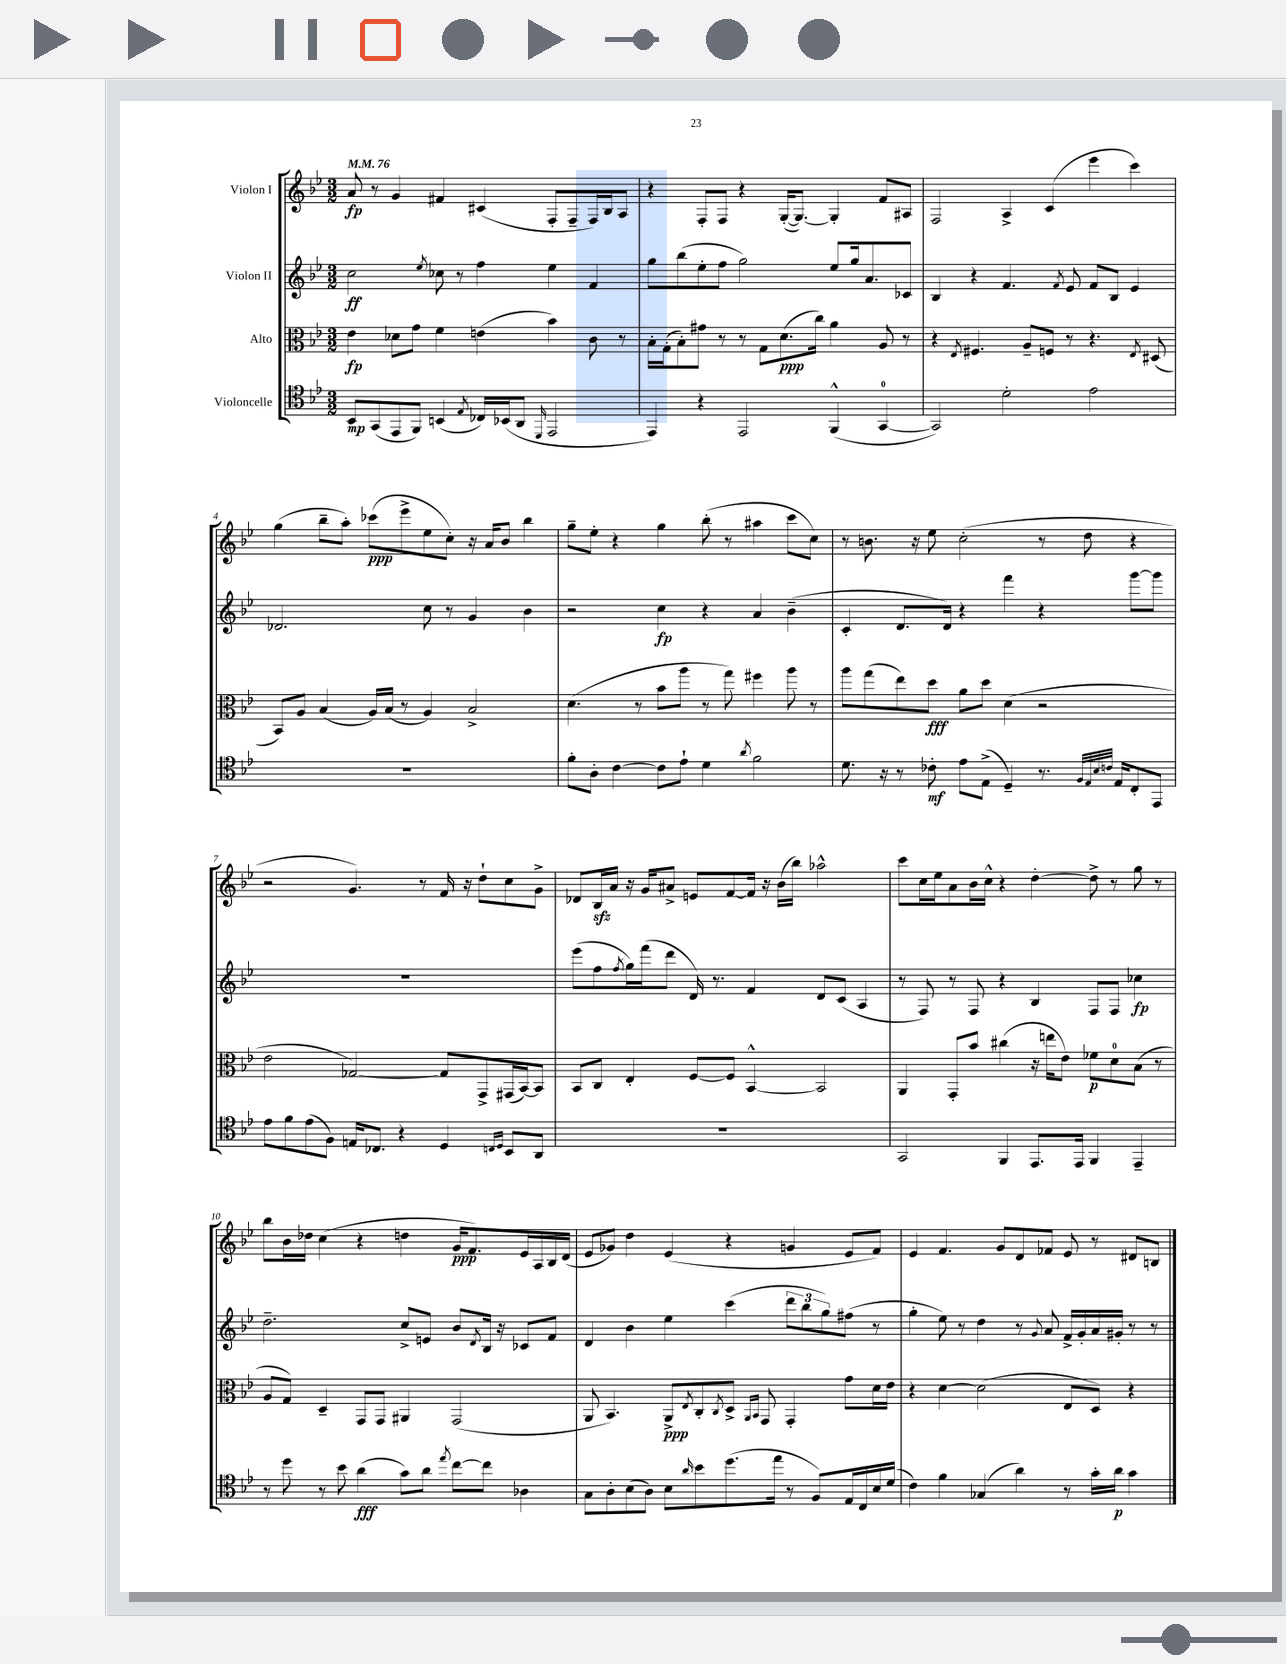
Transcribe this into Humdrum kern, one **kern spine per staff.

**kern	**dynam	**kern	**dynam	**kern	**dynam	**kern	**dynam
*part4	*part4	*part3	*part3	*part2	*part2	*part1	*part1
*staff4	*staff4	*staff3	*staff3	*staff2	*staff2	*staff1	*staff1
*I"Violoncelle	*	*I"Alto	*	*I"Violon II	*	*I"Violon I	*
*clefC4	*	*clefC3	*	*clefG2	*	*clefG2	*
*k[b-e-]	*	*k[b-e-]	*	*k[b-e-]	*	*k[b-e-]	*
*M3/2	*	*M3/2	*	*M3/2	*	*M3/2	*
*MM76	*	*MM76	*	*MM76	*	*MM76	*
=1	=1	=1	=1	=1	=1	=1	=1
8BB-/L	mp	4e-\	fp	2cc\	ff	8a/	fp
(8GG/	.	.	.	.	.	8r	.
8EE-/	.	8d-X\L	.	.	.	4g/	.
8FF/J)	.	8g\J	.	.	.	.	.
.	.	.	.	8qee-/	.	.	.
(4BBn/	.	4f\	.	8cc-X\	.	4f#X/	.
.	.	.	.	8r	.	.	.
8qE-/	.	.	.	.	.	.	.
16C-X/LL)	.	(4en\	.	4ff\	.	(4c#X/	.
(16BB-X/J	.	.	.	.	.	.	.
8AA/J	.	.	.	.	.	.	.
16qqDD/	.	.	.	.	.	.	.
2EE-/	.	4b-\)	.	4ee-\	.	8F'/L	.
.	.	.	.	.	.	8F~/	.
.	.	8c\	.	4f/	.	16F/L)	.
.	.	.	.	.	.	16B-/J	.
.	.	8r	.	.	.	8A/J	.
=2	=2	=2	=2	=2	=2	=2	=2
4EE-/)	.	16B-'\LL	.	8gg\L	.	4r	.
.	.	(16G'\J	.	.	.	.	.
.	.	8B-'\)	.	(8bb-\	.	.	.
4r	.	8g#X\J	.	8ee-'\	.	8F'/L	.
.	.	8r	.	8ff\J	.	8F/J	.
2EE-/	.	8r	.	2gg\)	.	4r	.
.	.	8G\L	.	.	.	.	.
.	.	(8.d\	ppp	.	.	([16G'/KL	.
.	.	.	.	.	.	8.G/J_)	.
.	.	16cc\Jk)	.	.	.	.	.
(4FF^^/	.	4a\	.	8ee-/L	.	4G'/]	.
.	.	.	.	16gg/k	.	.	.
.	.	.	.	8.a/	.	.	.
[4GG/	.	8A/	.	.	.	8f/L	.
.	.	8r	.	8c-X/J	.	8A#X/J	.
=3	=3	=3	=3	=3	=3	=3	=3
2GG/])	.	4r	.	4B-/	.	2F/	.
.	.	8qE-/	.	.	.	.	.
.	.	4.F#X/	.	4r	.	.	.
2d'\	.	.	.	4.f/	.	4A^/	.
.	.	8A~/L	.	.	.	.	.
.	.	8Fn/J	.	.	.	(4c/	.
.	.	.	.	8qf/	.	.	.
.	.	8r	.	8e-/	.	.	.
2e-\	.	4.r	.	8f/L	.	4eee-\	.
.	.	.	.	8B-/J	.	.	.
.	.	.	.	4e-/	.	4ccc\)	.
.	.	8qE-/	.	.	.	.	.
.	.	(8D#X/	.	.	.	.	.
!!LO:LB:g=z
=4	=4	=4	=4	=4	=4	=4	=4
1.r	.	8BB-/L)	.	2.d-X/	.	(4gg\	.
.	.	8A/J	.	.	.	.	.
.	.	(4B-/	.	.	.	8bb-~\L	.
.	.	.	.	.	.	8aa'\J)	.
.	.	16A/LL)	.	.	.	(8ccc-X\L	ppp
.	.	(16B-/JJ	.	.	.	.	.
.	.	8r	.	.	.	8eee-^\	.
.	.	4A/)	.	8cc\	.	8ee-\	.
.	.	.	.	8r	.	8cc'\J)	.
.	.	2B-^/	.	4g/	.	16r	.
.	.	.	.	.	.	16a/KL	.
.	.	.	.	.	.	8b-/J	.
.	.	.	.	4b-\	.	4bb-\	.
=5	=5	=5	=5	=5	=5	=5	=5
8f'\L	.	(4.d\	.	2r	.	8gg~\L	.
8A'\J	.	.	.	.	.	8ee-'\J	.
[4c\	.	.	.	.	.	4r	.
.	.	8r	.	.	.	.	.
8c\L]	.	8b-\L	.	4cc\	fp	4gg\	.
8e-`\J	.	8aa\J	.	.	.	.	.
4d\	.	8r	.	4r	.	(8bb-'\	.
.	.	8gg\)	.	.	.	8r	.
8qa/	.	.	.	.	.	.	.
2f\	.	4ff#X\	.	4a/	.	4aa#X\	.
.	.	8aa\	.	(4b-~\	.	8ccc\L	.
.	.	8r	.	.	.	8cc\J)	.
=6	=6	=6	=6	=6	=6	=6	=6
8.d\	.	8aa\L	.	4c'/	.	8r	.
.	.	(8gg\	.	.	.	8.bn\	.
16r	.	.	.	.	.	.	.
8r	.	8ee-\)	.	8.d/L	.	.	.
.	.	.	.	.	.	16r	.
8c-X'\	mf	8dd\J	fff	.	.	8ee-\	.
.	.	.	.	16d/Jk)	.	.	.
8e-\L	.	8a\L	.	4r	.	(2cc'\	.
(8E-^\J	.	8dd\J	.	.	.	.	.
4D~/)	.	(4d\	.	4fff\	.	.	.
8.r	.	2r	.	4r	.	8r	.
.	.	.	.	.	.	8dd\	.
32qqF/LLL	.	.	.	.	.	.	.
32qqE-/	.	.	.	.	.	.	.
32qqB-/	.	.	.	.	.	.	.
32qqcn/JJJ	.	.	.	.	.	.	.
16E-/KL	.	.	.	.	.	.	.
8C'/	.	.	.	[8ggg\L	.	4r	.
8EE-/J	.	.	.	8ggg\J]	.	.	.
!!LO:LB:g=z
=7	=7	=7	=7	=7	=7	=7	=7
8e-\L	.	2e-\	.	1.r	.	2r	.
8f\	.	.	.	.	.	.	.
(8e-\	.	.	.	.	.	.	.
8F\J)	.	.	.	.	.	.	.
16En/KL	.	[2G-X/)	.	.	.	4.g/)	.
8.C-X/J	.	.	.	.	.	.	.
4r	.	.	.	.	.	.	.
.	.	.	.	.	.	8r	.
4D/	.	8G-/L]	.	.	.	16f/	.
.	.	.	.	.	.	16r	.
.	.	8GG^/	.	.	.	8dd`\L	.
16qqCn/LL	.	.	.	.	.	.	.
16qqD/JJ	.	.	.	.	.	.	.
8BB-/L	.	(16GG#X/L	.	.	.	8cc\	.
.	.	[16BB-/J)	.	.	.	.	.
8AA/J	.	8BB-/J]	.	.	.	8g^\J	.
=8	=8	=8	=8	=8	=8	=8	=8
1.r	.	8BB-/L	.	(8eee-\L	.	8d-X/L	.
.	.	8C/J	.	8ff\	.	16B-zz/L	.
.	.	.	.	.	.	16a/JJ	.
.	.	.	.	8qff/	.	.	.
.	.	4E-'/	.	16gg\L)	.	16r	.
.	.	.	.	(16fff\J	.	16g/KL	.
.	.	.	.	8ddd\J	.	8a#X^/J	.
.	.	[8F/L	.	16d/)	.	8en/L	.
.	.	.	.	8.r	.	.	.
.	.	8F/J]	.	.	.	[8f/	.
.	.	[4BB-^^/	.	4f/	.	16f/Jk]	.
.	.	.	.	.	.	16r	.
.	.	.	.	.	.	(16b-\LL	.
.	.	.	.	.	.	16bb-\JJ)	.
.	.	2BB-/]	.	8d/L	.	2aa-X^^\	.
.	.	.	.	(8c/J	.	.	.
.	.	.	.	4A/	.	.	.
=9	=9	=9	=9	=9	=9	=9	=9
2GG/	.	4AA/	.	8r	.	8ccc\L	.
.	.	.	.	8F/)	.	16cc\L	.
.	.	.	.	.	.	16ee-\J	.
.	.	8GG'/L	.	8r	.	8a\	.
.	.	8b-/J	.	8F/	.	16b-\L	.
.	.	.	.	.	.	16cc^^\JJ	.
4FF/	.	(4cc#X\	.	4r	.	4r	.
8.EE-/L	.	16r	.	4B-/	.	[4dd'\	.
.	.	16een\KL	.	.	.	.	.
.	.	8e-\J)	.	.	.	.	.
16EE-/Jk	.	.	.	.	.	.	.
4FF/	.	8f-X\L	p	8F/L	.	8dd^\]	.
.	.	8d\	.	8F/J	.	8r	.
4EE-~/	.	(8B-\J	.	4cc-X\	fp	8gg\	.
.	.	8r	.	.	.	8r	.
!!LO:LB:g=z
=10	=10	=10	=10	=10	=10	=10	=10
8r	.	8A/L	.	2.dd~\	.	8bb-\L	.
8dd\	.	8G/J)	.	.	.	16b-\L	.
.	.	.	.	.	.	16dd-X\JJ	.
8r	.	4D~/	.	.	.	(4cc\	.
8b-\	.	.	.	.	.	.	.
(4a\	fff	8GG/L	.	.	.	4r	.
.	.	8GG/J	.	.	.	.	.
8g\L)	.	4AA#X/	.	8cc^/L	.	4ddn\	.
8a\J	.	.	.	8en/J	.	.	.
8qee-/	.	.	.	.	.	.	.
[8cc\L	.	(2GG/	.	8b-/L	.	16g/KL	ppp
.	.	.	.	.	.	8.f/)	.
.	.	.	.	8qd/	.	.	.
8cc\J]	.	.	.	16B-/Jk	.	.	.
.	.	.	.	16r	.	.	.
4A-X\	.	.	.	8c-X/L	.	16e-/L	.
.	.	.	.	.	.	16A/	.
.	.	.	.	8f/J	.	16B-/	.
.	.	.	.	.	.	(16d/JJ	.
=11	=11	=11	=11	=11	=11	=11	=11
8G\L	.	8AA/	.	4d/	.	8e-/L	.
8A'\	.	4.BB-/)	.	.	.	8g-X/J)	.
(8B-\	.	.	.	4b-\	.	4dd\	.
8A\J)	.	.	.	.	.	.	.
8B-\L	.	8AA^/L	ppp	4ee-\	.	(4e-/	.
16qqa/	.	8qE-/	.	.	.	.	.
8b-\	.	8C'/	.	.	.	.	.
.	.	8qC/	.	.	.	.	.
(8.dd\	.	8D^/J	.	(4ccc\	.	4r	.
.	.	16qqAA/LL	.	.	.	.	.
.	.	16qqBB-/JJ	.	.	.	.	.
.	.	8GG/	.	.	.	.	.
16ee-\Jk	.	.	.	.	.	.	.
8r	.	4GG'/	.	12ddd\L	.	4gn/	.
.	.	.	.	12bb-\	.	.	.
8F/L)	.	.	.	.	.	.	.
.	.	.	.	12gg\)	.	.	.
16E-/L	.	8g\L	.	(8ff#X\J	.	8e-/L	.
16C/	.	.	.	.	.	.	.
16B-/	.	16d\L	.	8r	.	8f/J)	.
(16d/JJ	.	16e-\JJ	.	.	.	.	.
=12	=12	=12	=12	=12	=12	=12	=12
4c\)	.	4r	.	4gg'\	.	4e-/	.
4f\	.	[4d\	.	8ee-\)	.	4.f/	.
.	.	.	.	8r	.	.	.
(4G-X/	.	(2d\]	.	4dd\	.	.	.
.	.	.	.	.	.	8g/L	.
4a\)	.	.	.	8r	.	8d/	.
.	.	.	.	8qqg/	.	.	.
.	.	.	.	8a/	.	8f-X/J	.
8r	.	8E-/L	.	16f^/LL	.	8e-/	.
.	.	.	.	16g'/	.	.	.
16g'\LL	.	8D/J)	.	16a/	.	8r	.
16a\JJ	p	.	.	16g#X'/JJ	.	.	.
4g\	.	4r	.	8r	.	8d#X/L	.
.	.	.	.	8r	.	8Bn/J	.
==	==	==	==	==	==	==	==
*-	*-	*-	*-	*-	*-	*-	*-
